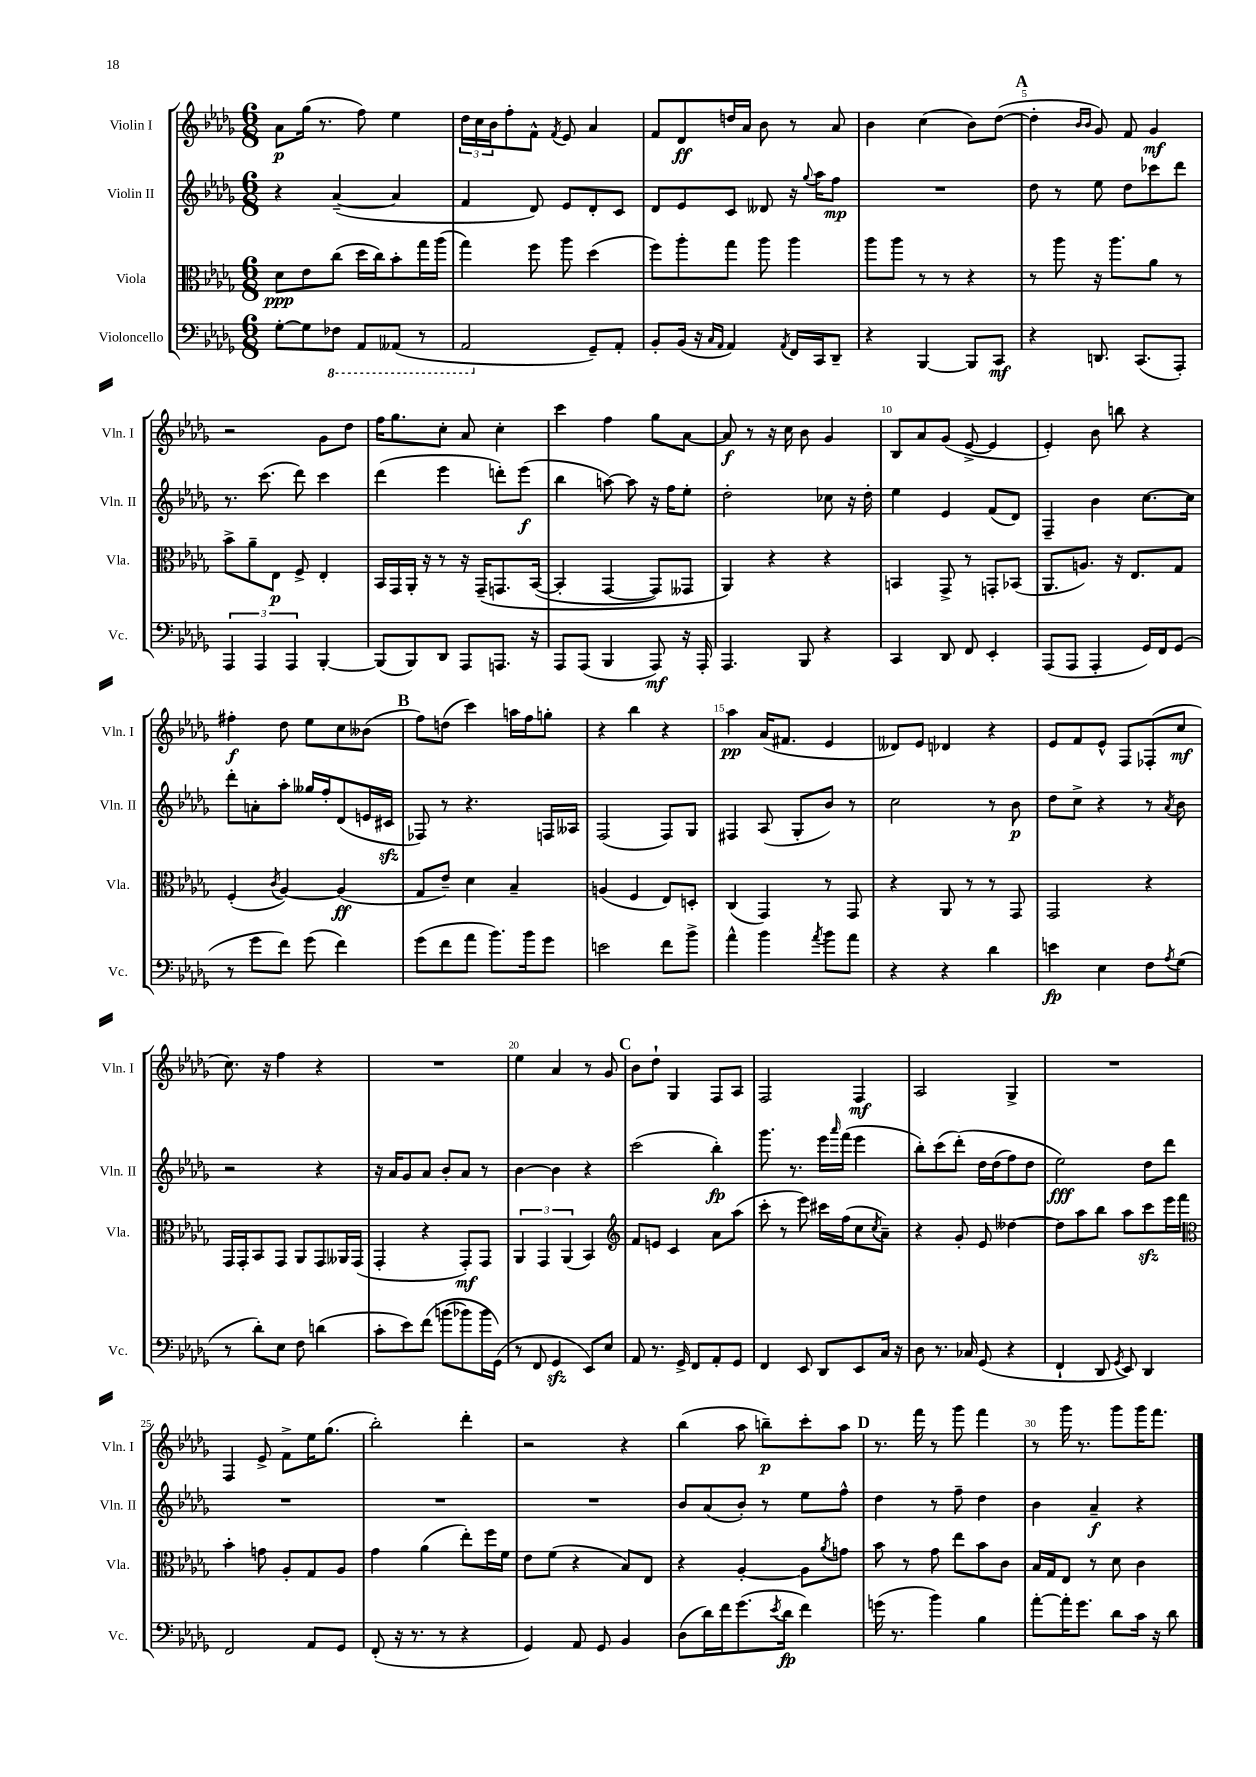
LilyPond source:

<<
\new StaffGroup <<
\new Staff = "s0" \with { instrumentName = "Violin I" shortInstrumentName = "Vln. I" } {
    \clef treble \key des \major \numericTimeSignature \time 6/8
    aes'8\p ges''16( r8. f''8) ees''4 |
    \tuplet 3/2 { des''16 c''16 bes'16 } f''8-. f'8-^ \acciaccatura { f'8 } ees'8 aes'4 |
    f'8 des'8\ff d''16 aes'16 bes'8 r8 aes'8 |
    bes'4 c''4( bes'8) des''8~( |
    \mark \markup { \bold "A" } des''4-. \grace { bes'16 bes'16 } ges'8) f'8 ges'4\mf |
    r2 ges'8 des''8 |
    f''16 ges''8. c''8-. aes'8 c''4-. |
    c'''4 f''4 ges''8 aes'8~ |
    aes'8\f r8 r16 c''16 bes'8 ges'4 |
    bes8 aes'8 ges'8( ees'8~-> ees'4 |
    ees'4-.) bes'8 b''8 r4 |
    fis''4-.\f des''8 ees''8 c''8 beses'8( |
    \mark \markup { \bold "B" } f''8) d''8( c'''4) a''16 f''16 g''8-. |
    r4 bes''4 r4 |
    aes''4\pp aes'16( fis'8. ees'4 |
    deses'8) ees'8 des'4 r4 |
    ees'8 f'8 ees'8-^ f8 fes8-.( c''8\mf |
    c''8.) r16 f''4 r4 |
    R2. |
    ees''4 aes'4 r8 ges'8 |
    \mark \markup { \bold "C" } bes'8 des''8-! ges4 f8 aes8 |
    f2 f4\mf |
    aes2 ges4-> |
    R2. |
    f4 ees'8-> f'8-> ees''16 ges''8.( |
    bes''2-.) des'''4-. |
    r2 r4 |
    bes''4( aes''8 b''8--\p) c'''8-. aes''8 |
    \mark \markup { \bold "D" } r8. f'''16 r8 ges'''8 f'''4 |
    r8 ges'''16 r8. ges'''8 ges'''16 f'''8. \bar "|." |
}
\new Staff = "s1" \with { instrumentName = "Violin II" shortInstrumentName = "Vln. II" } {
    \clef treble \key des \major \numericTimeSignature \time 6/8
    r4 aes'4~--( aes'4 |
    f'4 des'8) ees'8 des'8-. c'8 |
    des'8 ees'8 c'8 deses'8 r16 \appoggiatura { ges''8 } aes''16 f''8\mp |
    R2. |
    \mark \markup { \bold "A" } des''8 r8 ees''8 des''8 ces'''8 des'''8 |
    r8. c'''8.( des'''8) c'''4 |
    des'''4( ees'''4 d'''8-.) ees'''8\f( |
    bes''4 a''8~) a''8 r16 f''16 ees''8-. |
    des''2-. ces''8 r16 des''16-. |
    ees''4 ees'4 f'8( des'8) |
    f4-- bes'4 c''8.~ c''16 |
    des'''8-. a'8-. aes''8-. geses''16 f''16-. des'8( e'16 cis'16\sfz |
    \mark \markup { \bold "B" } fes8) r8 r4. f16 aeses16 |
    f2( f8) ges8 |
    fis4 aes8( ges8-. bes'8) r8 |
    c''2 r8 bes'8\p |
    des''8 c''8-> r4 r8 \acciaccatura { aes'8 } bes'8 |
    r2 r4 |
    r16 aes'16 ges'8 aes'8 bes'8-. aes'8 r8 |
    bes'4~ bes'4 r4 |
    \mark \markup { \bold "C" } c'''2( bes''4-.\fp) |
    ges'''8. r8. ees'''16 \grace { aes'''16 } f'''16( ees'''4 |
    bes''8-.) c'''8( des'''8-.)\( des''16 des''16( f''8) des''8 |
    ees''2\fff\) des''8 des'''8 |
    R2. |
    R2. |
    R2. |
    bes'8 aes'8( bes'8-.) r8 ees''8 f''8-^ |
    \mark \markup { \bold "D" } des''4 r8 f''8-- des''4 |
    bes'4 aes'4--\f r4 \bar "|." |
}
\new Staff = "s2" \with { instrumentName = "Viola" shortInstrumentName = "Vla." } {
    \clef alto \key des \major \numericTimeSignature \time 6/8
    des'8\ppp ees'8 c''8( des''16 c''16) bes'8-. ges''16 aes''16( |
    ges''4) f''8 aes''8 des''4( |
    f''8) aes''8-. ges''8 aes''8 aes''4 |
    aes''8 aes''8 r8 r8 r4 |
    \mark \markup { \bold "A" } r8 aes''8 r16 aes''8. aes'8 r8 |
    bes'8-> aes'8-- ees8\p f8-> ees4-. |
    bes,16 ges,16 aes,16-. r16 r8 r16 ges,16--\( g,8. bes,16~( |
    bes,4-. ges,4~ ges,8) geses,8 |
    aes,4\) r4 r4 |
    b,4 ges,8-> r8 g,8-. bes,8( |
    aes,8. a8.) r16 ees8. ges8 |
    f4-.( \acciaccatura { c'8 } aes4~) aes4\ff( |
    \mark \markup { \bold "B" } ges8 ees'8--) des'4 bes4-- |
    a4( f4 ees8) d8-. |
    c4( ges,4) r8 ges,8 |
    r4 aes,8 r8 r8 ges,8 |
    ges,2 r4 |
    ges,16 ges,16-. bes,8 ges,8 aes,8 ges,8 aeses,16 ges,16( |
    ges,4-. r4 ges,8-.\mf) ges,8 |
    \tuplet 3/2 { aes,4 ges,4 aes,4( } bes,4) |
    \mark \markup { \bold "C" } \clef treble f'8 e'8 c'4 aes'8 aes''8( |
    c'''8-. r8 ees'''8) cis'''16 f''16( c''8 \acciaccatura { c''8 } aes'8--) |
    r4 ges'8-. ees'8 deses''4~ |
    deses''8 aes''8 bes''8 aes''8 c'''8\sfz ees'''16 f'''16 |
    \clef alto bes'4-. g'8 aes8-. ges8 aes8 |
    ges'4 aes'4( ees''8-.) f''16 f'16 |
    ees'8 f'8( r4 bes8) ees8 |
    r4 aes4~-. aes8 \acciaccatura { aes'8 } g'8 |
    \mark \markup { \bold "D" } bes'8 r8 ges'8 ees''8 bes'8 c'8 |
    bes16 ges16 ees8 r8 des'8 c'4 \bar "|." |
}
\new Staff = "s3" \with { instrumentName = "Violoncello" shortInstrumentName = "Vc." } {
    \clef bass \key des \major \numericTimeSignature \time 6/8
    ges8~-. ges8 \ottava #-1 fes,8 aes,,8 aeses,,8( r8 |
    aes,,2 \ottava #0 ges,8--) aes,8-. |
    bes,8-. bes,16( r16 \grace { c16 aes,16 } aes,4) \acciaccatura { aes,8 } f,16 c,16 des,8-- |
    r4 bes,,4~ bes,,8 c,8\mf |
    \mark \markup { \bold "A" } r4 d,8. c,8.( aes,,8-.) |
    \tuplet 3/2 { aes,,4 aes,,4 aes,,4 } bes,,4~-. |
    bes,,8( bes,,8) des,8 aes,,8 a,,8. r16 |
    aes,,8 aes,,8( bes,,4 aes,,8\mf) r16 aes,,16-. |
    aes,,4. bes,,8 r4 |
    c,4 des,8 f,8 ees,4-. |
    aes,,8( aes,,8 aes,,4-. ges,16) f,16 ges,8( |
    r8 ges'8 f'8) ges'8( f'4) |
    \mark \markup { \bold "B" } ges'8( f'8 aes'8 bes'8.) bes'16 ges'8 |
    e'2 f'8 bes'8-> |
    aes'4-^ bes'4 \acciaccatura { aes'8 } bes'8 aes'8 |
    r4 r4 des'4 |
    e'4\fp ees4 f8 \acciaccatura { aes8 } ges8( |
    r8 des'8-.) ees8 f8 d'4( |
    c'8-. ees'8) f'8\( b'8( bes'8) bes'16 ges,16(\) |
    r8 f,8 ges,4\sfz ees,8) ees8 |
    \mark \markup { \bold "C" } aes,8 r8. ges,16-> f,8 aes,8-. ges,8 |
    f,4 ees,8 des,8 ees,8 c16 r16 |
    des8 r8. ces16 ges,8( r4 |
    f,4-! des,8 \acciaccatura { ges,8 } ees,8) des,4 |
    f,2 aes,8 ges,8 |
    f,8-.( r16 r8. r8 r4 |
    ges,4) aes,8 ges,8 bes,4 |
    des8( des'16) f'16 ges'8.( \acciaccatura { ees'8 } des'16\fp f'4) |
    \mark \markup { \bold "D" } g'16( r8. bes'4) bes4 |
    aes'8~-. aes'16-. ges'8. des'8 c'16 r16 des'8 \bar "|." |
}
>>
>>
\layout { \context { \Score \override BarNumber.break-visibility = ##(#f #t #t) barNumberVisibility = #(every-nth-bar-number-visible 5) } }
